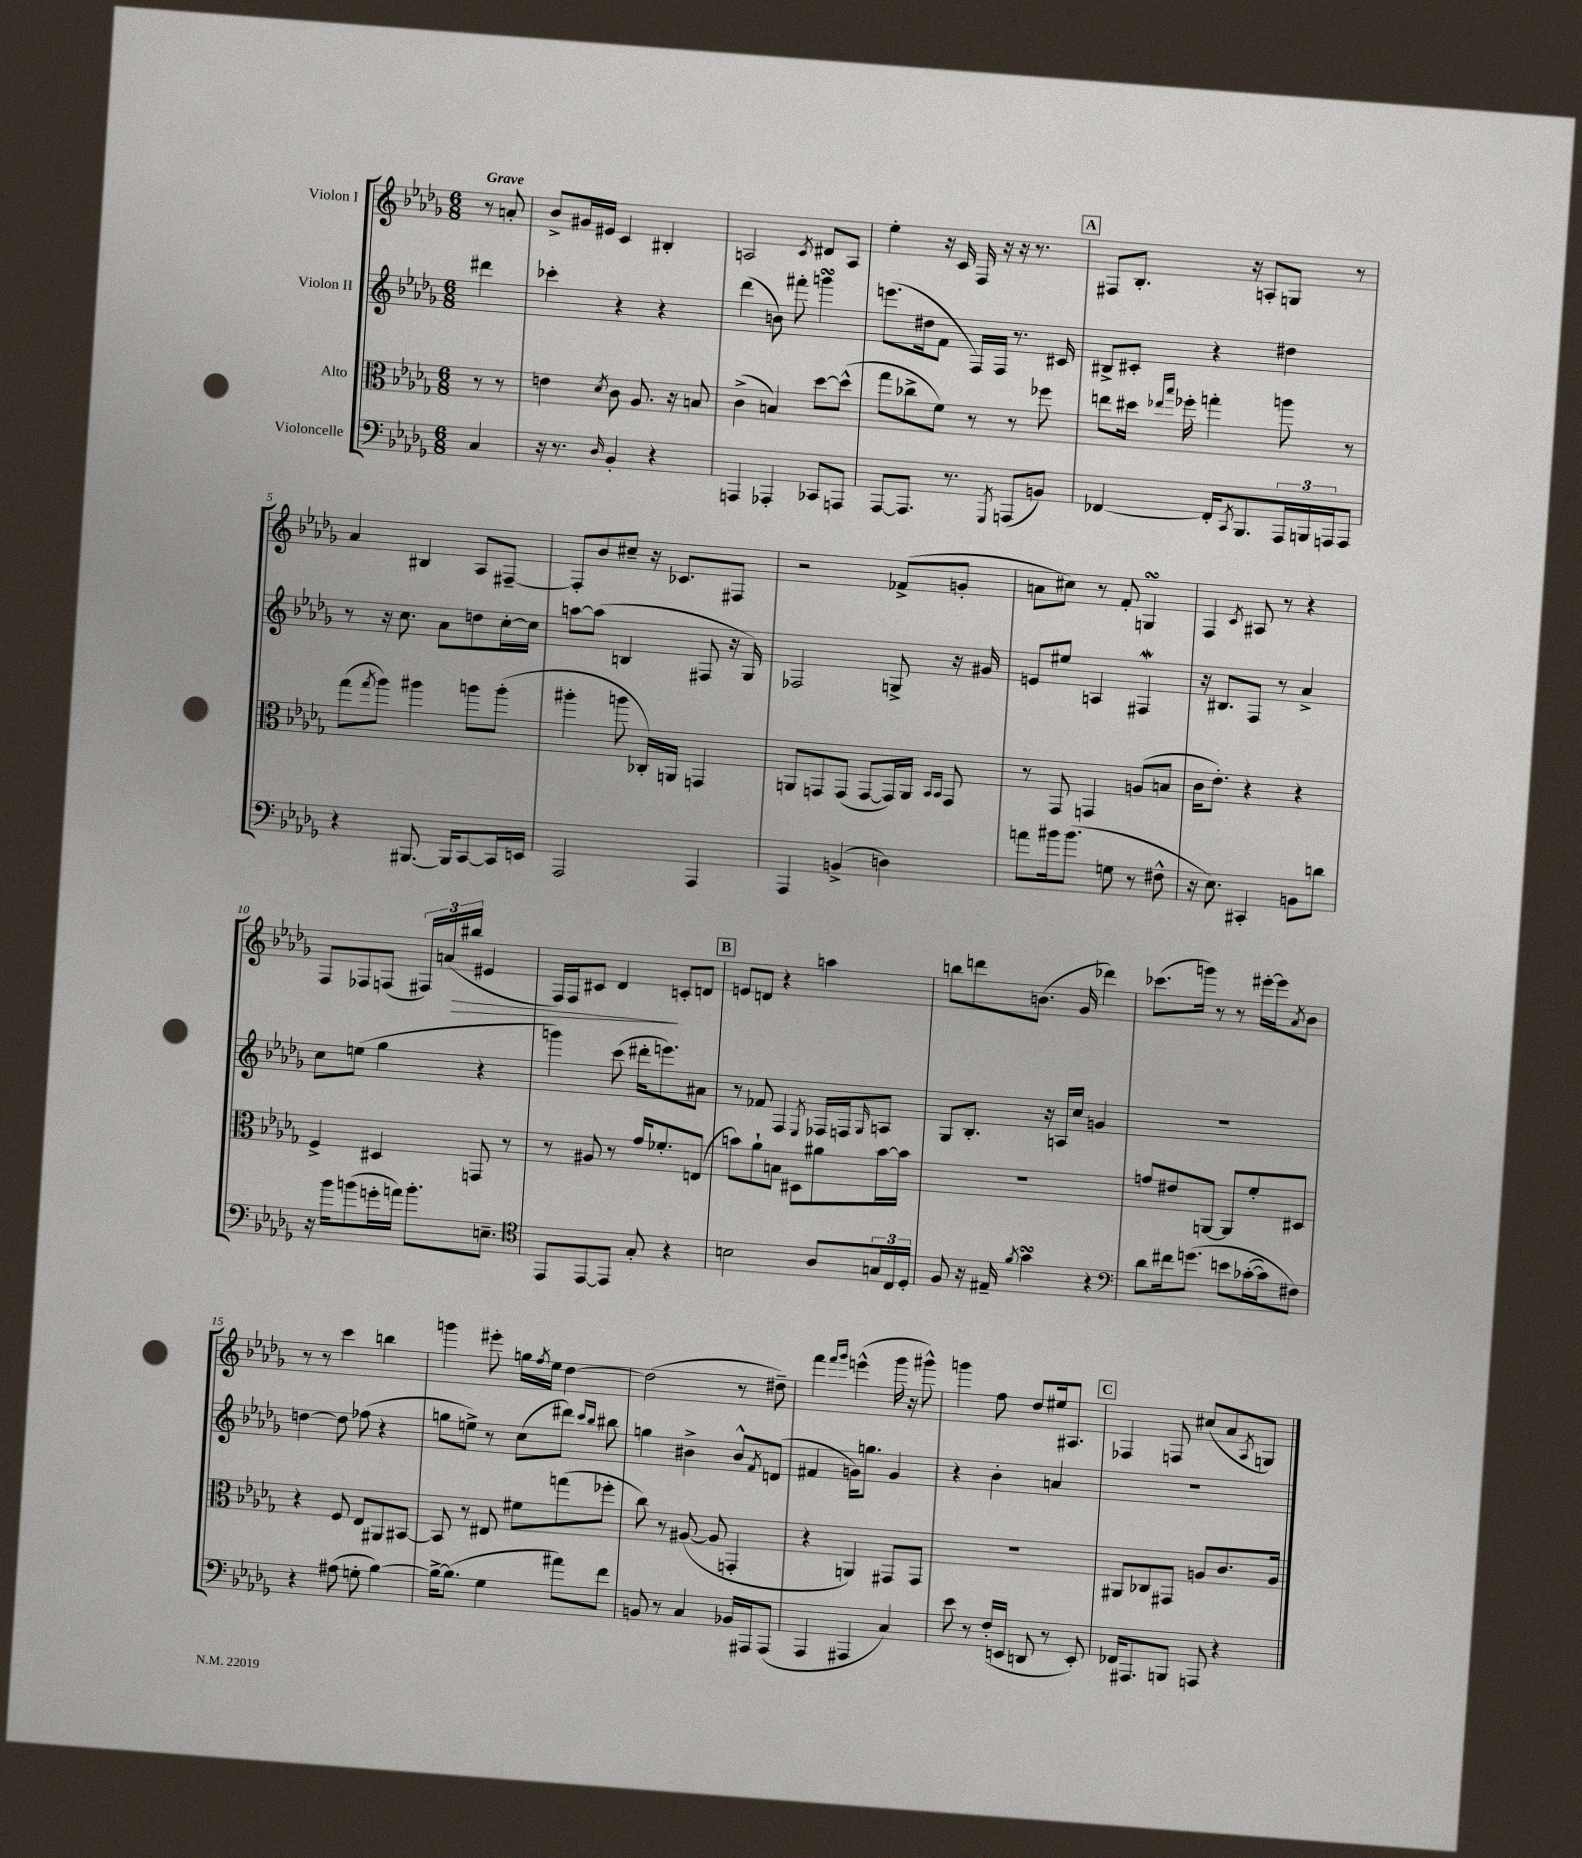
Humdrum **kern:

**kern	**kern	**kern	**kern	**dynam
*part4	*part3	*part2	*part1	*part1
*staff4	*staff3	*staff2	*staff1	*staff1
*I"Violoncelle	*I"Alto	*I"Violon II	*I"Violon I	*
*clefF4	*clefC3	*clefG2	*clefG2	*
*k[b-e-a-d-g-]	*k[b-e-a-d-g-]	*k[b-e-a-d-g-]	*k[b-e-a-d-g-]	*
*M6/8	*M6/8	*M6/8	*M6/8	*
=	=	=	=	=
!	!	!	!LO:TX:a:B:t=Grave	!
4C/	8r	4ddd#X\	8r	.
.	8r	.	8an'/	.
=1	=1	=1	=1	=1
16r	4en\	4ccc-X'\	8b-^/L	.
8.r	.	.	.	.
.	.	.	16g#X/L	.
.	.	.	16e#X/JJ	.
16qqD-/	8qd-/	.	.	.
4BB-'/	8c\	4r	4c/	.
.	8.A-/	.	.	.
4r	.	4r	4B#X'/	.
.	16r	.	.	.
.	8Bn/	.	.	.
=2	=2	=2	=2	=2
4AAAn/	(4c^\	(4ddd-\	2An/	.
4AAA-X'/	4Bn/)	8bn\)	.	.
.	.	8fff#X'\	.	.
.	.	.	8qc/	.
8CC-X/L	[8dd-\L	4gggnsSsS\	8d#X/L	.
8AAAn/J	(8dd-^^\J]	.	8A/J	.
=3	=3	=3	=3	=3
[8AAA-/L	8gg-\L	(8.eeen\L	4ee-'\	.
8.AAA-/J]	8cc-X^\	.	.	.
.	.	16dd#X\k	.	.
.	8f\J)	8f\J	16r	.
8.r	.	.	16c/	.
.	8r	16F/LL)	16F/	.
.	.	16F/JJ	16r	.
8qGGG-/	.	.	.	.
(8AAAn/L	8r	8.r	16r	.
.	.	.	8.r	.
8BBn/J)	8ff-X\	.	.	.
.	.	16c#X/	.	.
!!LO:REH:place=s1:t=A
=4	=4	=4	=4	=4
[4FF-X/	8een\L	8B#X^/L	8F#X/L	.
.	16dd#X\Jk	8c#X'/J	8.B-'/J	.
.	16qqee-X/LL	.	.	.
.	16qqbb-/JJ	.	.	.
.	16ff-X'\	.	.	.
16FF-'/KL]	4ggn'\	4r	.	.
8qCC/	.	.	.	.
8.BBB-/	.	.	16r	.
.	.	.	8An'/L	.
24AAA-/L	8aan\	4dd#X\	8Gn/J	.
24BBBn/	.	.	.	.
24AAAn/J	.	.	.	.
8AAA/J	8r	.	8r	.
!!LO:LB:g=z
=5	=5	=5	=5	=5
4r	(8gg-\L	8r	4a-/	.
.	8qgg-/	.	.	.
.	8aa-\J)	16r	.	.
.	.	8.cc\	.	.
[8.BBB#X/	4aa#X\	.	4B#X/	.
.	.	8a-\L	.	.
16BBB#/KL]	.	.	.	.
[8CC/	8aan\L	8ddn\	8A-/L	.
16CC/L]	(8aa'\J	[16cc'\L	[8F#X~/J	.
16EEn/JJ	.	16cc\JJ]	.	.
=6	=6	=6	=6	=6
2AAA-/	4aa#X'\	[8aan\L	8F#'/L]	.
.	.	(8aa\J]	8b-/	.
.	8aan\	4Bn/	8cc#X~/J	.
.	16C-X'/LL)	.	16r	.
.	16AAn/JJ	.	8.c-X/L	.
4AAA-/	4GGn/	8F#X/	.	.
.	.	16r	8F#X/J	.
.	.	16G-/)	.	.
=7	=7	=7	=7	=7
4AAA-/	8AAn/L	2F-X/	2r	.
.	8GGn/	.	.	.
(4BBn^/	(8GG/J	.	.	.
.	[8GG/L	.	.	.
4Dn\)	16GG/L])	8Gn^/	(8f-X^/L	.
.	16AA/JJ	.	.	.
.	16qqBB-/LL	.	.	.
.	16qqBB-/JJ	.	.	.
.	8GG/	16r	8gn'/J	.
.	.	16g#X/	.	.
=8	=8	=8	=8	=8
8an\L	8r	8en/L	8an\L	.
16b#X\k	8GG-/	8ee#X/J	8cc#X\J)	.
(8.b#\J	.	.	.	.
.	4GGn/	4An/	8r	.
8Gn\	.	.	8f'/	.
8r	(8An/L	4F#XW/	4GnsSsS/	.
8F#X^^\	8Bn/J	.	.	.
=9	=9	=9	=9	=9
16r	16c\KL	16r	4F/	.
8.E-\)	8.e-'\J)	8.B#X/L	.	.
.	.	.	8qc/	.
4CC#X'/	4r	8F/J	8A#X/	.
.	.	8r	8r	.
8BBn\L	4r	4a-^/	4r	.
8dn\J	.	.	.	.
!!LO:LB:g=z
=10	=10	=10	=10	=10
16r	4F^/	8cc\L	8F/L	.
16b-\KL	.	.	.	.
(8bn\	.	(8een\J	8F-X/	.
16gn'\L	4D#X/	4gg-\	(8Fn/J	.
16an\JJ)	.	.	.	.
8.b'\L	.	.	24F#X/LL)	.
.	.	.	(24an/	.
!	!	!	!	!LO:HP:b
.	.	.	24bb#X/JJ	>
.	8GGn/	4r	4e#X/	.
8.En~\J	.	.	.	.
.	8r	.	.	.
=11	=11	=11	=11	=11
*clefC4	*	*	*	*
8EE-/L	8r	4gggn\)	16F/LL)	.
.	.	.	16F/J	.
[8EE-/	8A#X/	.	8c#X/J	.
8EE-/J]	8r	(8ccc\	4d-/	.
8G-'/	16g-/KL	16ddd#X'\KL	.	.
.	8.f-X'/	8.eeen\)	.	.
4r	.	.	8cn'/L	]
.	(8En/J	8a#X\J	8dn/J	.
!!LO:REH:place=s1:t=B
=12	=12	=12	=12	=12
2Bn\	8bn\L)	8r	8en/L	.
.	8a-`\	8f-X/	8dn/J	.
.	8Bn\J	4F/	4r	.
.	8D#X\L	.	.	.
.	.	8qE-/	.	.
8A-/L	8a#X\	16F-X/LL	4aan\	.
.	.	16Fn/J	.	.
.	.	16qqG-/	.	.
24Gn/L	[16b\L	8An/J	.	.
24C/	.	.	.	.
.	16b\JJ]	.	.	.
24D-'/JJ	.	.	.	.
=13	=13	=13	=13	=13
8F/	2.r	8G-/L	8bbn\L	.
16r	.	8.B-'/J	8dddn\	.
16E#X~/	.	.	.	.
8qf/	.	.	.	.
4g-sSSs\	.	.	(8.bn\J	.
.	.	16r	.	.
.	.	16An/LL	.	.
.	.	16cc/JJ	16g-/	.
4r	.	4gn/	4ddd-X\)	.
=14	=14	=14	=14	=14
*clefF4	*	*	*	*
8d-\L	8gn/L	2.r	(8.ccc-X\L	.
16f#X\k	8e#X/	.	.	.
(8.gn\J	.	.	16gggn\Jk)	.
.	[8AAn/J	.	8r	.
8en\L	8AA/L]	.	8r	.
([16c-X'\L	8f'/	.	[16eee#X'\LL	.
16c-\J])	.	.	16eee#\J]	.
.	.	.	8qa-/	.
8F#X\J)	8D#X/J	.	8b-\J	.
!!LO:LB:g=z
=15	=15	=15	=15	=15
4r	4r	[4ddn\	8r	.
.	.	.	8r	.
(8A#X\	8F/	8dd\]	4ccc\	.
8Gn'\	8E-/L	(8ff-X\	.	.
[4B-\)	8AA#X/	4r	4bbn\	.
.	[8BB#X/J	.	.	.
=16	=16	=16	=16	=16
16B-^\KL_	8BB#/]	8ggn\L	4gggn\	.
(8.B-\J]	.	.	.	.
.	8r	8een^\J)	.	.
4G-\	8E#X/	8r	8eee#X'\	.
.	8f#X\L	(8cc\L	16ggn\LL	.
.	.	.	8qff/	.
.	.	.	16ee-\JJ	.
8a#X\L)	(8ggn\	8ddd#X\J)	[4dd-\	.
.	.	16qqccc/LL	.	.
.	.	16qqbb-/JJ	.	.
8f\J	8ff-X'\J	8bb#X\	.	.
=17	=17	=17	=17	=17
8BBn/	8cc\)	4ggn\	(2dd-\]	.
8r	8r	.	.	.
4C/	([8A#X/	4b#X^\	.	.
.	8A#/]	.	.	.
16BB-X/LL	4GGn'/	8b#^^/L	8r	.
16AAA#X/J	.	.	.	.
.	.	8qf/	.	.
(8AAA#/J	.	(8dn/J	8dd#X~\)	.
=18	=18	=18	=18	=18
4AAA-/	4r	4f#X/	4fff\	.
.	.	.	16qqfff/LL	.
.	.	.	16qqggg-/JJ	.
4AAA#X/	4AAn/)	16gn\KL)	(4eeen^^\	.
.	.	8.ggn\J	.	.
4C/)	8GG#X/L	4g/	16ggg-\	.
.	.	.	16r	.
.	8GG#/J	.	8ggg#X^^\)	.
=19	=19	=19	=19	=19
8e-\	2.r	4r	4gggn\	.
8r	.	.	.	.
(16F'/LL	.	4b-'\	8ff\	.
16EEn/JJ	.	.	.	.
8DDn/	.	.	8dd-/L	.
8r	.	4an/	16ee#X/k	.
.	.	.	8.A#X/J	.
8EE'/)	.	.	.	.
!!LO:REH:place=s1:t=C
=20	=20	=20	=20	=20
16FF-X/KL	8AA#X/L	2.r	4F-X/	.
8.AAA#X/	.	.	.	.
.	8C-X/	.	.	.
8BBBn/J	8GG#X/J	.	8Fn/	.
8AAAn/	8An/L	.	(8cc#X/L	.
4r	8.c/	.	8a-/	.
.	.	.	8qA-/	.
.	.	.	8Gn/J)	.
.	16A/Jk	.	.	.
==	==	==	==	==
*-	*-	*-	*-	*-
